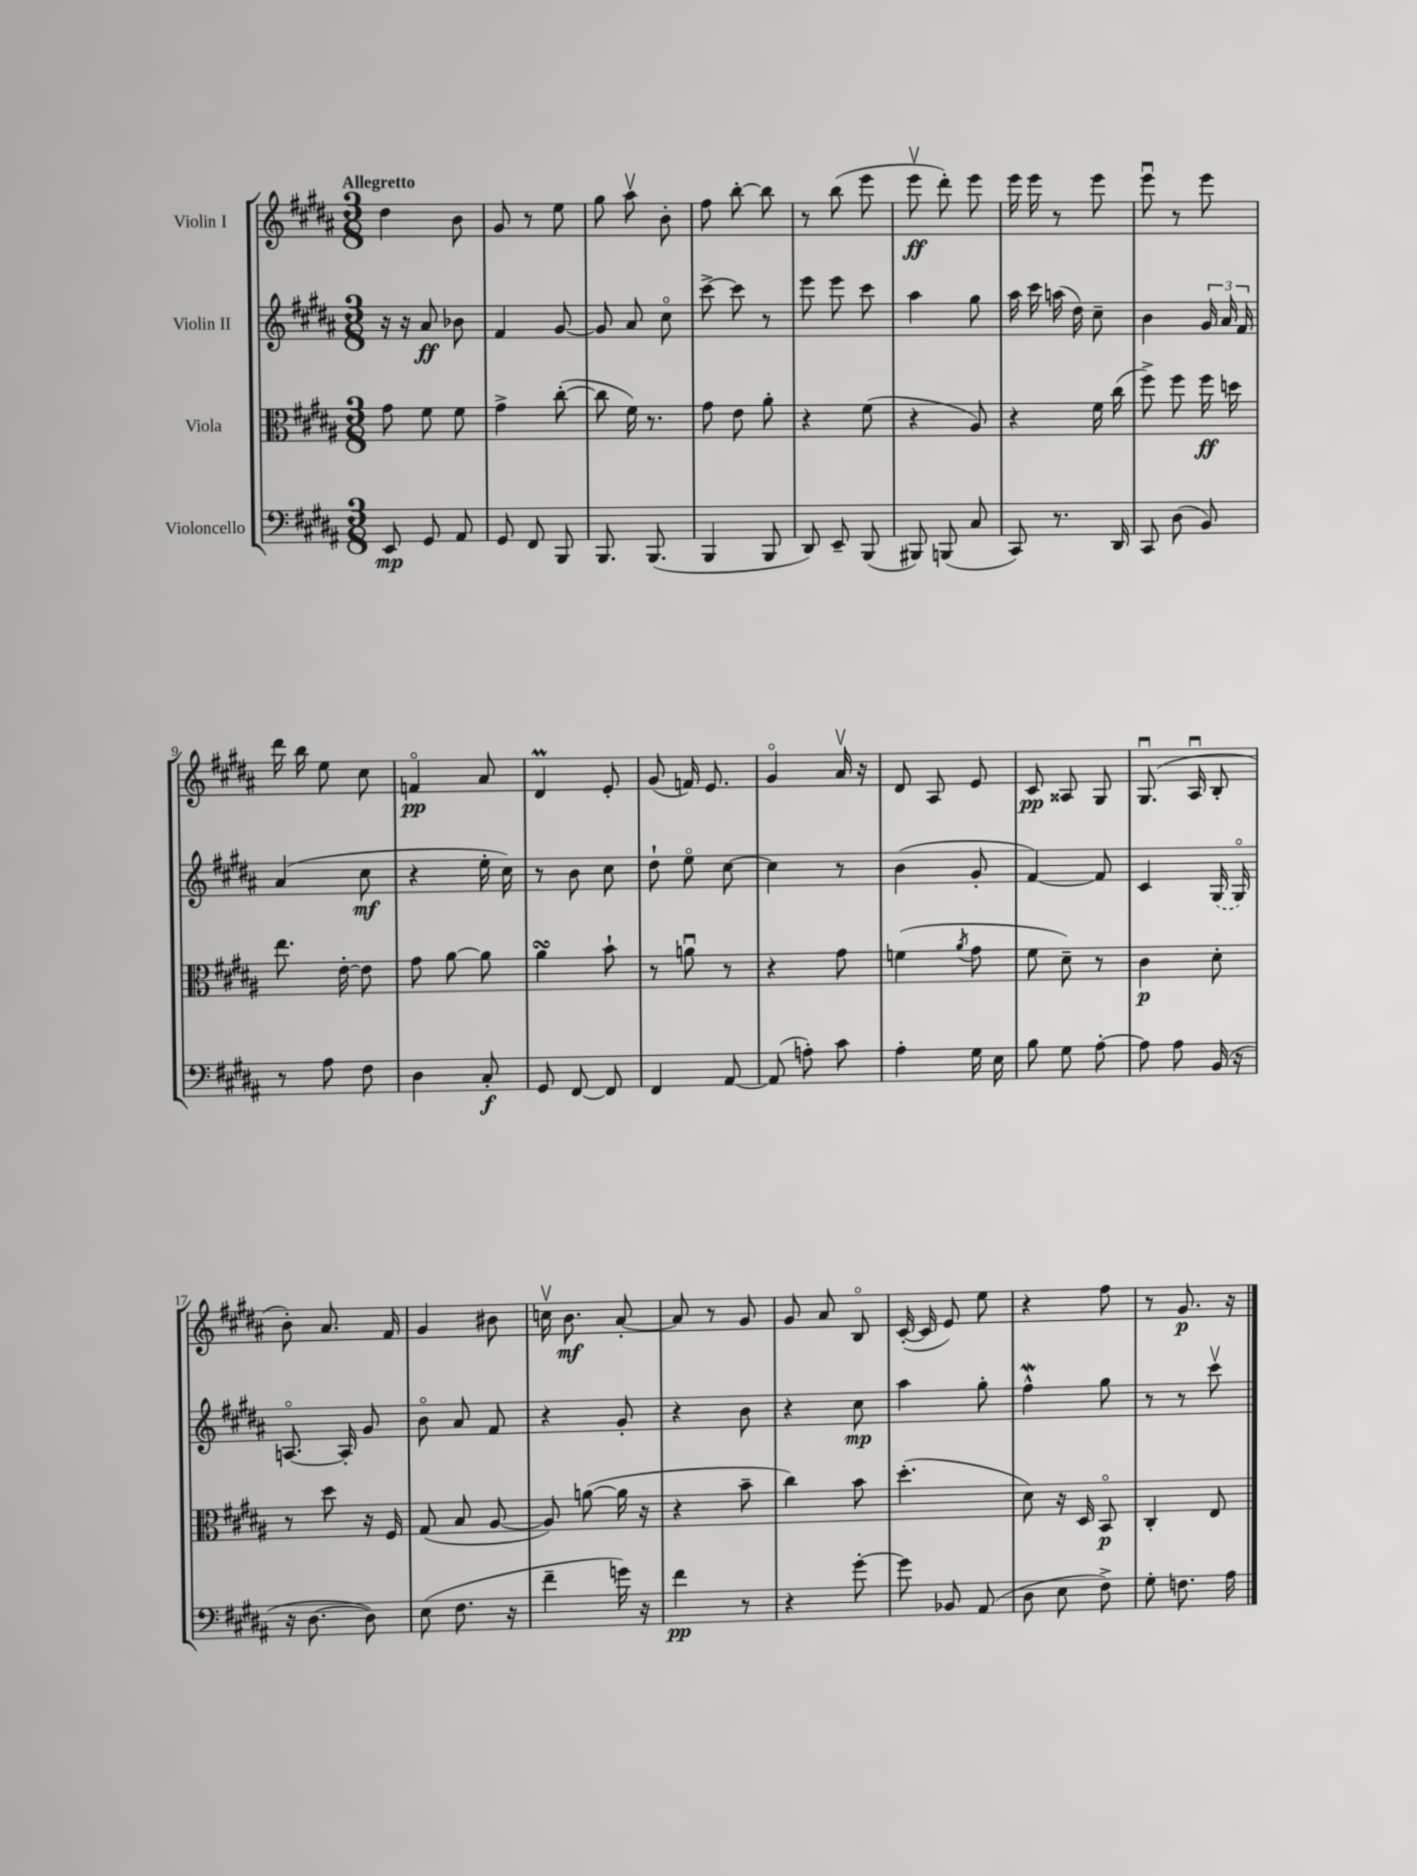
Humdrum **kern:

**kern	**dynam	**kern	**dynam	**kern	**dynam	**kern	**dynam
*part4	*part4	*part3	*part3	*part2	*part2	*part1	*part1
*staff4	*staff4	*staff3	*staff3	*staff2	*staff2	*staff1	*staff1
*I"Violoncello	*	*I"Viola	*	*I"Violin II	*	*I"Violin I	*
*clefF4	*	*clefC3	*	*clefG2	*	*clefG2	*
*k[f#c#g#d#a#]	*	*k[f#c#g#d#a#]	*	*k[f#c#g#d#a#]	*	*k[f#c#g#d#a#]	*
*M3/8	*	*M3/8	*	*M3/8	*	*M3/8	*
=1	=1	=1	=1	=1	=1	=1	=1
!	!	!	!	!	!	!LO:TX:a:B:t=Allegretto	!
8EE/	mp	8g#\	.	16r	.	4dd#\	.
.	.	.	.	16r	.	.	.
8GG#/	.	8f#\	.	8a#/	ff	.	.
8AA#/	.	8f#\	.	8b-X\	.	8b\	.
=2	=2	=2	=2	=2	=2	=2	=2
8GG#/	.	4g#^\	.	4f#/	.	8g#/	.
8FF#/	.	.	.	.	.	8r	.
8BBB/	.	([8cc#'\	.	[8g#/	.	8ee\	.
=3	=3	=3	=3	=3	=3	=3	=3
8.BBB/	.	8cc#\]	.	8g#/]	.	8gg#\	.
.	.	16f#\)	.	8a#/	.	8aa#v\	.
(8.BBB/	.	8.r	.	.	.	.	.
.	.	.	.	8cc#\	.	8b'\	.
=4	=4	=4	=4	=4	=4	=4	=4
4BBB/	.	8g#\	.	[8ccc#^\	.	8ff#\	.
.	.	8e\	.	8ccc#\]	.	[8bb'\	.
8BBB/	.	8a#'\	.	8r	.	8bb\]	.
=5	=5	=5	=5	=5	=5	=5	=5
8DD#/)	.	4r	.	8eee\	.	8r	.
8EE~/	.	.	.	8eee\	.	(8bb\	.
(8BBB/	.	(8f#\	.	8ccc#\	.	8eee\	.
=6	=6	=6	=6	=6	=6	=6	=6
8BBB#X/)	.	4r	.	4aa#\	.	8eeev\	ff
(8BBBn/	.	.	.	.	.	8ddd#'\)	.
8C#/	.	8A#/)	.	8gg#\	.	8eee\	.
=7	=7	=7	=7	=7	=7	=7	=7
8CC#/)	.	4r	.	16aa#\	.	16eee\	.
.	.	.	.	16ccc#\	.	16eee\	.
8.r	.	.	.	(16aan\	.	8r	.
.	.	.	.	16dd#\)	.	.	.
.	.	16f#\	.	8cc#~\	.	8eee\	.
16DD#/	.	(16cc#\	.	.	.	.	.
=8	=8	=8	=8	=8	=8	=8	=8
8CC#/	.	8ff#^\)	.	4b\	.	8eeeu\	.
(8D#\	.	8ff#\	.	.	.	8r	.
8BB/)	.	16ff#\	ff	24g#/	.	8eee\	.
.	.	.	.	24a#/	.	.	.
.	.	16ddn\	.	.	.	.	.
.	.	.	.	24f#/	.	.	.
!!LO:LB:g=z
=9	=9	=9	=9	=9	=9	=9	=9
8r	.	8.ee\	.	(4a#/	.	16ddd#\	.
.	.	.	.	.	.	16bb\	.
8A#\	.	.	.	.	.	8ee\	.
.	.	[16e'\	.	.	.	.	.
8F#\	.	8e\]	.	8cc#\	mf	8cc#\	.
=10	=10	=10	=10	=10	=10	=10	=10
4D#\	.	8g#\	.	4r	.	4fn/	pp
.	.	[8a#\	.	.	.	.	.
8C#'/	f	8a#\]	.	16ee'\	.	8a#/	.
.	.	.	.	16cc#\)	.	.	.
=11	=11	=11	=11	=11	=11	=11	=11
8GG#/	.	4a#sSsS\	.	8r	.	4d#m/	.
[8FF#/	.	.	.	8b\	.	.	.
8FF#/]	.	8b`\	.	8cc#\	.	8e'/	.
=12	=12	=12	=12	=12	=12	=12	=12
4FF#/	.	8r	.	8dd#`\	.	(8g#/	.
.	.	8anu\	.	8ee\	.	16fn/)	.
.	.	.	.	.	.	8.e/	.
[8AA#/	.	8r	.	[8cc#\	.	.	.
=13	=13	=13	=13	=13	=13	=13	=13
(8AA#/]	.	4r	.	4cc#\]	.	4g#/	.
8An'\)	.	.	.	.	.	.	.
8c#\	.	8g#\	.	8r	.	16a#v/	.
.	.	.	.	.	.	16r	.
=14	=14	=14	=14	=14	=14	=14	=14
4A#'\	.	(4fn\	.	(4b\	.	8d#/	.
.	.	.	.	.	.	8A#/	.
.	.	8qa#/	.	.	.	.	.
16G#\	.	8g#\	.	8g#'/	.	8e/	.
16E\	.	.	.	.	.	.	.
=15	=15	=15	=15	=15	=15	=15	=15
8B\	.	8f#\	.	[4f#/)	.	8c#/	pp
8G#\	.	8d#~\)	.	.	.	8A##X/	.
[8A#'\	.	8r	.	8f#/]	.	8G#/	.
=16	=16	=16	=16	=16	=16	=16	=16
8A#\]	.	4c#\	p	4c#/	.	(8.G#u/	.
8A#\	.	.	.	.	.	.	.
.	.	.	.	.	.	16A#u/	.
(16BB/	.	8d#'\	.	(16G#/	.	8B'/	.
16r	.	.	.	16G#/)	.	.	.
!!LO:LB:g=z
=17	=17	=17	=17	=17	=17	=17	=17
16r	.	8r	.	[8.An/	.	8b'\)	.
[8.D#\	.	.	.	.	.	.	.
.	.	8dd#\	.	.	.	8.a#/	.
.	.	.	.	16A'/]	.	.	.
8D#\])	.	16r	.	8g#/	.	.	.
.	.	16F#/	.	.	.	16f#/	.
=18	=18	=18	=18	=18	=18	=18	=18
(8E\	.	(8G#/	.	8b\	.	4g#/	.
8.F#\	.	8B/	.	8a#/	.	.	.
.	.	[8A#/	.	8f#/	.	8b#X\	.
16r	.	.	.	.	.	.	.
=19	=19	=19	=19	=19	=19	=19	=19
4f#~\	.	8A#/])	.	4r	.	16ccnv\	.
.	.	.	.	.	.	8.b\	mf
.	.	([8an\	.	.	.	.	.
16gn\)	.	16a\]	.	8g#'/	.	[8a#'/	.
16r	.	16r	.	.	.	.	.
=20	=20	=20	=20	=20	=20	=20	=20
4f#\	pp	4r	.	4r	.	8a#/]	.
.	.	.	.	.	.	8r	.
8r	.	8b~\	.	8b\	.	8g#/	.
=21	=21	=21	=21	=21	=21	=21	=21
4r	.	4cc#\)	.	4r	.	8g#/	.
.	.	.	.	.	.	8a#/	.
[8g#'\	.	8b\	.	8cc#\	mp	8B/	.
=22	=22	=22	=22	=22	=22	=22	=22
8g#\]	.	(4.dd#'\	.	4aa#\	.	([16c#'/	.
.	.	.	.	.	.	16c#/]	.
8BB-X/	.	.	.	.	.	8e/)	.
(8AA#/	.	.	.	8gg#'\	.	8ee\	.
=23	=23	=23	=23	=23	=23	=23	=23
8D#\	.	8d#\)	.	4ff#W^^\	.	4r	.
8E\	.	16r	.	.	.	.	.
.	.	16D#/	.	.	.	.	.
8F#^\)	.	8BB/	p	8gg#\	.	8ff#\	.
=24	=24	=24	=24	=24	=24	=24	=24
8G#'\	.	4C#'/	.	8r	.	8r	.
8.Fn\	.	.	.	8r	.	8.g#/	p
.	.	8E/	.	8ccc#v\	.	.	.
16A#\	.	.	.	.	.	16r	.
==	==	==	==	==	==	==	==
*-	*-	*-	*-	*-	*-	*-	*-
